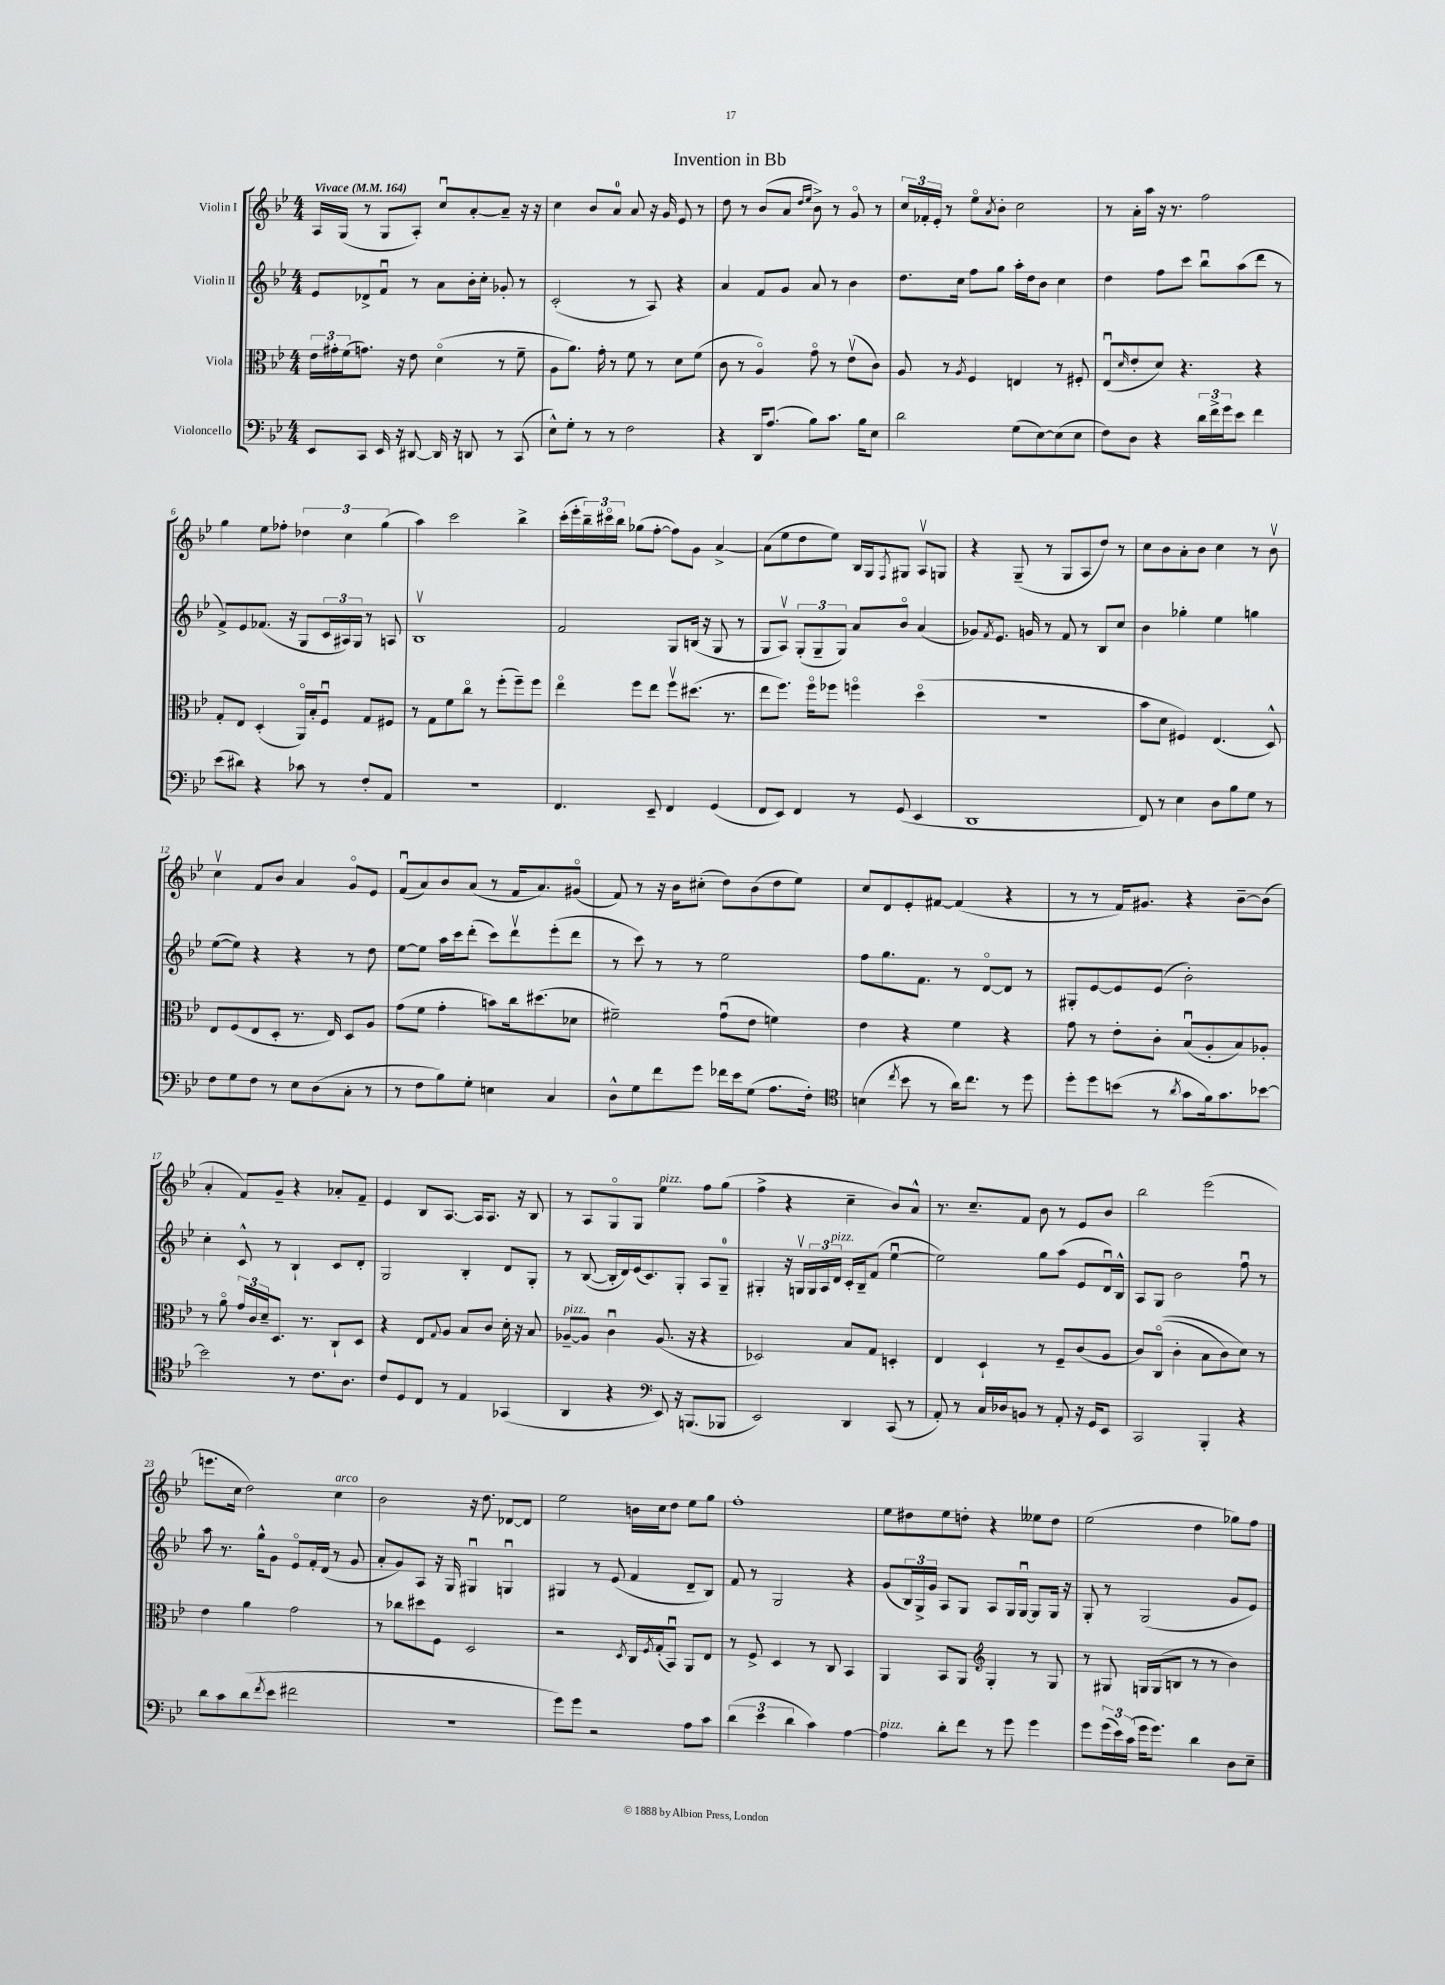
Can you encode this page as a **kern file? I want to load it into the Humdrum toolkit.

**kern	**kern	**kern	**kern
*staff4	*staff3	*staff2	*staff1
*clefF4	*clefC3	*clefG2	*clefG2
*k[b-e-]	*k[b-e-]	*k[b-e-]	*k[b-e-]
*M4/4	*M4/4	*M4/4	*M4/4
*MM164	*MM164	*MM164	*MM164
8EE-	24e-	8e-	16A
.	24g#'	.	.
.	.	.	(16G
.	(24f	.	.
8CC	8.g)	8d-^	8r
16EE-	.	8fu	8G
16r	16r	.	.
[8DD#	8e-	8r	8A')
16DD#]	(4do	8a	8ccu
16r	.	.	.
8DD	.	16b-'	[8a'
.	.	16cc'	.
8r	8r	8g-'	8a~]
(8CC	8f~	8r	16r
.	.	.	16r
=	=	=	=
8E-^^)	8A	(2c'	4cc
8G'	8.a)	.	.
8r	.	.	8b-
.	16g'	.	.
8r	8r	.	8a
2F	8f	8r	8a
.	8r	8A)	16r
.	.	.	16g
.	8d	4r	8e-
.	(8f	.	8r
=	=	=	=
4r	8c	4a	8dd
.	8r	.	8r
16DD	4Ao)	8f	(8b-
(8.A	.	.	.
.	.	8g	8a
.	.	.	16qqdd
.	.	.	16qqee-
8B-)	8go	8a	8b-^)
8.c	8r	8r	8r
.	(8e-v	4b-	8go
16B-	.	.	.
8E-	8c)	.	8r
=	=	=	=
2d	8A	8.dd	24cc
.	.	.	24f-'
.	.	.	24e-'
.	8r	.	8r
.	.	16cc	.
.	8qA	.	.
.	4F	8ff	8ee-o
.	.	.	8qa
.	.	8gg	8b-'
(8G	4E	16aa'	2cc
.	.	16dd	.
[8E-)	.	8b-	.
(8E-]	8r	4cc	.
8E-	8F#'	.	.
=	=	=	=
8F)	(8E-u	4dd	8r
.	16qqd	.	.
8D	8e-'	.	16a'
.	.	.	16aa
4r	8d)	8ff	16r
.	.	.	8.r
.	4.r	8ccc	.
24d	.	8bb-u	2ff
24f^	.	.	.
24g	.	.	.
8e-	.	(8aa	.
4f	4r	8ddd	.
.	.	8r	.
=	=	=	=
(8e-	8G'	8f^)	4gg
8d#)	8E-	8e-	.
4r	(4D'	(8.f-	8ee-
.	.	.	8ff-'
.	.	16r	.
8c-	16AAo)	8G	6dd-
.	16B-'	.	.
8r	8Fu	24c	.
.	.	24A#)	6cc
.	.	24G	.
8F'	8G	8r	.
.	.	.	(6gg
8AA	8F#	8A	.
=	=	=	=
1r	8r	1B-v	4aa)
.	8G	.	.
.	8f	.	2ccc
.	8cco	.	.
.	8r	.	.
.	(8ff'	.	.
.	8ff~)	.	4bb-^
.	8ff	.	.
=	=	=	=
4.FF	4ee-o	2f	(16ccc'
.	.	.	16eee-'
.	.	.	24bb-~)
.	.	.	24ccc#o
.	.	.	24bb-
.	8ff	.	(8gg-
8EE-~	8ee-	.	[8ff'
4FF	8ffv	8G	8ff])
.	(8.dd#	(16B	8g
.	.	16r	.
(4GG	.	8G	[4a^
.	8.r	.	.
.	.	8r	.
=	=	=	=
8FF	8ee-	8G	(8a]
8EE-)	8.ff)	8Av)	8ee-
4FF	.	(12G'	8dd
.	16ffo	.	.
.	.	12G~	.
.	8ff-	.	8ee-)
.	.	12G)	.
8r	4ffo	8a	16B-
.	.	.	16G
.	.	.	8qF
(8GG	.	8b-o	8G#
4EE-	(4ddo	(4a	8Av
.	.	.	8G
=	=	=	=
1DD	1r	8g-)	4r
.	.	8qf	.
.	.	8.e-	.
.	.	.	(8G~
.	.	16g	.
.	.	8r	8r
.	.	8f	8G
.	.	8r	8A
.	.	8B-	8dd)
.	.	8cc	8r
=	=	=	=
8FF)	8b-	4b-	8cc
8r	8d	.	8b-
4E-	4F#)	4gg-'	8a'
.	.	.	8b-
8D	(4.E-	4ee-	4cc
8B-	.	.	.
8G	.	4gg	8r
8r	8D^^)	.	8b-v
=	=	=	=
8F	8E-	([8ee-	4ccv
8G	(8F	8ee-])	.
8F	8E-	4r	8f
8r	8D'	.	8b-
8E-	8.r	4r	4a
(8D	.	.	.
.	16E-)	.	.
8C'	8D	8r	8go
8r	8A	8dd	8e-
=	=	=	=
8r	(8g	[8ee-	(8fu
8F	8f	8ee-]	8a)
8B-)	4g'	16aa	8b-
.	.	16ccc	.
8G'	.	(8ddd'	(8a
4E	8b)	8ccc)	8r
.	16cc	8dddv	16f
.	(8.dd#	.	8.a)
4C	.	(8eee-'	.
.	8d-	8ddd	(8g#o
=	=	=	=
8D^^	2f#~)	8r	8f)
8G	.	8ccc)	8r
8f	.	8r	16r
.	.	.	16b-
8g	.	8r	(8cc#'
16f-	(8gu	2ee-	8dd)
16e-	.	.	.
(8G	8e-	.	(8b-
8.A	4f)	.	8dd
.	.	.	8ee-)
16F')	.	.	.
=	=	=	=
*clefC4	*	*	*
(4B	4e-	8ff	8cc
.	.	8.gg	8d
8qcc	.	.	.
8b-	4r	.	8e-'
.	.	8.f	.
8r	.	.	[8f#
16a)	4f	8r	(4f#]
8.cc	.	.	.
.	.	[8do	.
8r	4r	8d]	4r
8dd	.	8r	.
=	=	=	=
8dd'	8g	8G#'	8r
8dd	8r	[8e-	8r
(8b	8e-'	8e-]	16f)
.	.	.	8.g#
8r	8c'	(8e-	.
8qa	.	.	.
8g	(8B-u	2b-')	4r
16f)	8A'	.	.
8.g	.	.	.
.	8B-)	.	[8b-~
[8b-	8A-'	.	(8b-]
=	=	=	=
2b-]	8r	4cc'	4a'
.	8ao	.	.
.	24g	8c^^	8f)
.	24c	.	.
.	24d~	.	.
.	8.D	8r	8g~
8r	.	4B-`	4r
.	8.r	.	.
8.c	.	.	.
.	8C`	8c	8a-'
8.A	.	.	.
.	8D	8d'	8f~
=	=	=	=
8c	4r	2G	4e-
8D	.	.	.
8C	8E-	.	8B-
.	8qqG	.	.
8r	8A	.	[8.A
4E-	8B-	4B-'	.
.	.	.	16A]
.	8c	.	8.A
(4GG-	16d'	8d	.
.	16r	.	16r
.	8B-	8G'	8B-
=	=	=	=
4AA	[8A-~	8r	8r
.	8A-]	([8B-	8A
4r	4cu	16B-']	8Go
.	.	16d)	.
.	.	(16e-	8G
.	.	8.c)	.
*clefF4	*	*	*
8EE-)	(8.A-	.	4ee-
16r	.	8G'	.
(8.BBB	16r	.	.
.	4r	8A	8ff
8BBB-	.	8G~	(8gg
=	=	=	=
2EE-)	2D-)	4G#'	4ff^
.	.	16r	4r
.	.	16Gv	.
.	.	24G	.
.	.	24A	.
.	.	24d	.
4DD	8B-	16c'	4cc~
.	.	16B-~	.
.	8G	(8f	.
(8CC	4D'	[4ee-u	8b-)
8r	.	.	8a^^
=	=	=	=
8AA')	4E-	2ee-])	8.r
8r	.	.	.
.	.	.	8.cc~
16C	4D`	.	.
16D-	.	.	.
8BB	.	.	8f
8r	8r	8gg	8b-
8AA'	8F~	(8aa	8r
16r	(8c	8e-	8e-
16GG	.	.	.
8EE-	8A	16du)	8b-
.	.	16B-^^	.
=	=	=	=
2CC	8c)	8A	2bb-
.	&((8Co	8G	.
.	4c'	2b-	.
4BBB-'	8B-	.	(2eee-
.	8c)	.	.
4r	8d&)	8ffu	.
.	8r	8r	.
=	=	=	=
8d	4e-	8aa	8.eee
8c	.	8.r	.
.	.	.	16cc
(8d	4a	.	2dd)
.	.	16gg^^	.
8qf	.	.	.
8e-	.	8g	.
2f#	2g	8e-o	.
.	.	16f'	.
.	.	(16d	.
.	.	8r	4cc
.	.	8g	.
=	=	=	=
1r	8r	8a'	2b-
.	8cc-	8g)	.
.	8dd#	8A	.
.	8F	16r	.
.	.	16G	.
.	2D	4G#u	16r
.	.	.	8.dd
.	.	4Gu	[8d-
.	.	.	8d-]
=	=	=	=
8g)	2r	4G#	2ee-
8g	.	.	.
2r	.	8r	.
.	.	(8e-	.
.	8qD	.	.
.	16C	4f	16b
.	8qF	.	.
.	(16G'	.	16cc
.	8BB-u)	.	8dd
8A	8AA	8d~	8ee-
8c	8E-	8B-)	8gg
=	=	=	=
(6d	8r	8f	1ff'
.	8F^	8r	.
6e-	.	.	.
.	4D	2G	.
6d	.	.	.
4c)	8r	.	.
.	8C	.	.
[4A	4BB-	4r	.
=	=	=	=
4A]	4AA	(8g	8ee-
.	.	24B-)	8dd#
.	.	24G^	.
.	.	24g	.
8d'	8BB-	8A	8ee-
8f	8AA	8G	8dd'
*	*clefG2	*	*
8r	4G'	8A	4r
8g	.	16G	.
.	.	[16Gu	.
4g	8r	8G]	8ee--
.	8G	16G	8dd
.	.	16r	.
=	=	=	=
8g	8r	8G'	(2ee-
(24g	8G#	8r	.
24e-)	.	.	.
(24c	.	.	.
16g	16G	(2G	.
8.g)	(16G	.	.
.	8B	.	.
4d	8r	.	4dd
.	8r	.	.
8D	4b-)	8g	8gg-)
8E-~	.	8e-)	8ff
==	==	==	==
*-	*-	*-	*-
